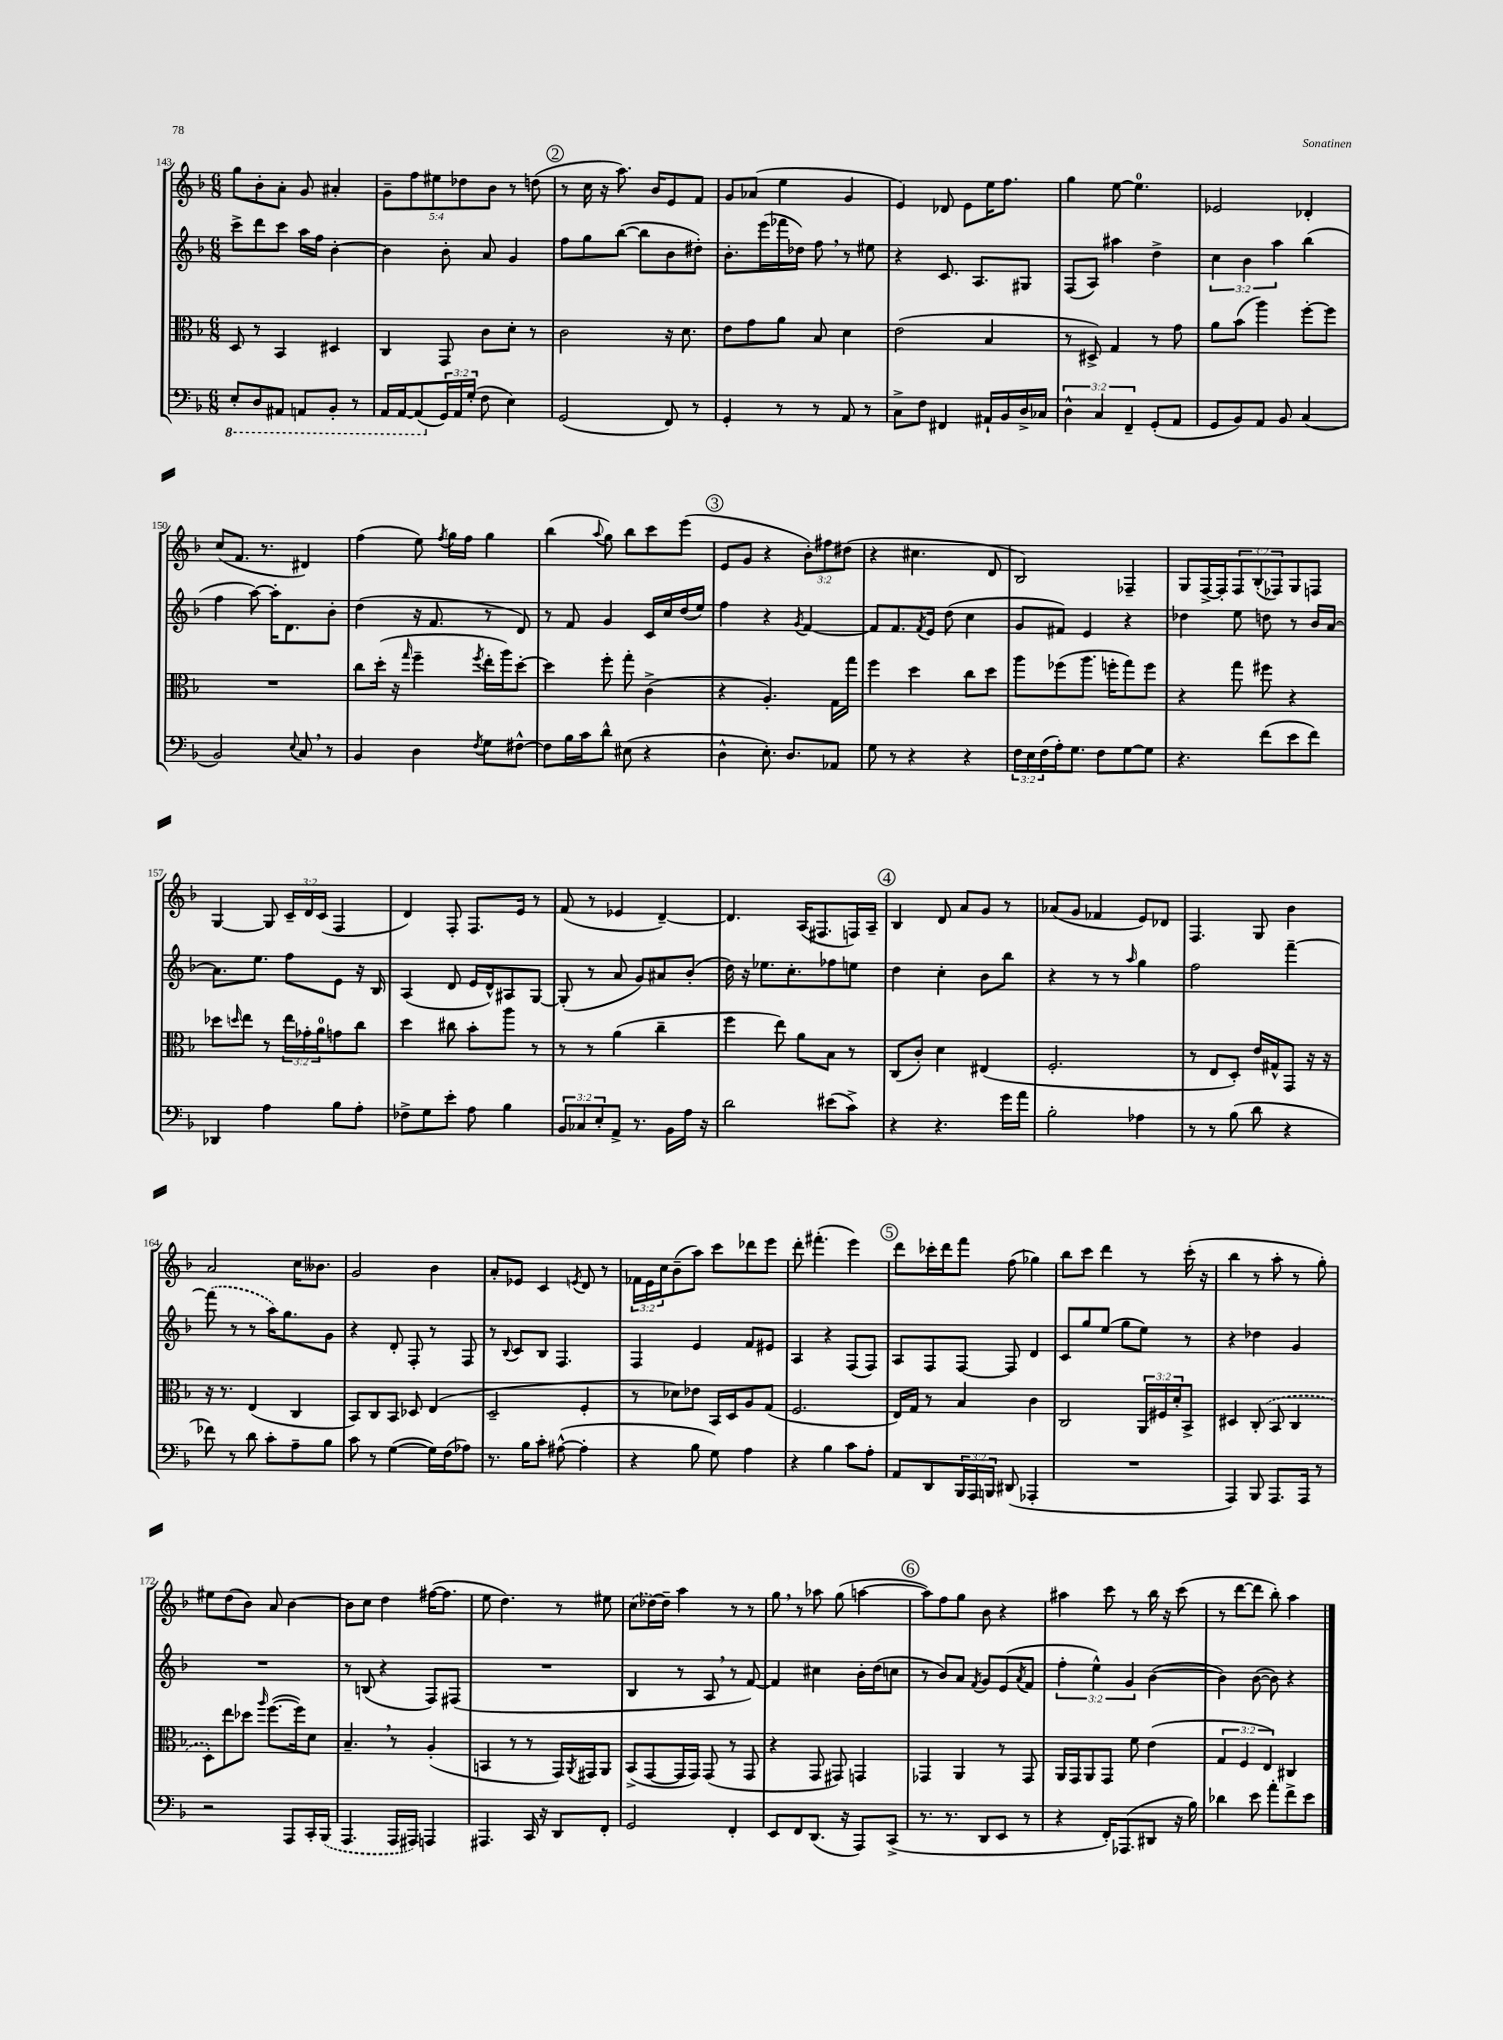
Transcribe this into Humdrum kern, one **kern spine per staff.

**kern	**kern	**kern	**kern
*staff4	*staff3	*staff2	*staff1
*clefF4	*clefC3	*clefG2	*clefG2
*k[b-]	*k[b-]	*k[b-]	*k[b-]
*M6/8	*M6/8	*M6/8	*M6/8
8EE'/L	8D/	8ccc^\L	8gg\L
8DD/	8r	8ddd\	8b-'\
8AAA#/J	4BB-/	8ccc\J	8a'\J
8AAA/L	.	16aa\LL	8g/
.	.	16ff\JJ	.
8BBB-'/J	4D#/	[4b-'\	4a#'/
8r	.	.	.
=	=	=	=
16AAA/LL	4C/	4b-\]	10g~\L
[16AAA/J	.	.	.
.	.	.	10ff\
(8AAA/]	.	.	.
.	.	.	10ee#\
24GG/L)	8GG/	8b-'\	.
24AA/	.	.	.
.	.	.	10dd-\
(24G'/JJ	.	.	.
8F\	8c\L	8a/	.
.	.	.	10b-\J
4E\)	8d'\J	4g/	8r
.	8r	.	(8dd\
=	=	=	=
(2GG/	2c\	8ff\L	8r
.	.	8gg\	16cc\
.	.	.	16r
.	.	([8bb-\J	8.aa\)
.	.	8bb-\]L	.
.	.	.	16b-/LK
8FF/)	16r	8b-\	8e/
.	8.d\	.	.
8r	.	8dd#'\J)	8f/J
=	=	=	=
4GG'/	8e\L	8.b-'\L	8g/L
.	8g\	.	(8a-/J
.	.	(16eee\L	.
8r	8a\J	16fff-\	4ee\
.	.	16dd-\JJ)	.
8r	8B-/	8ff\	.
8AA/	4d\	8r	4g/
8r	.	8ee#\	.
=	=	=	=
8C^\L	(2e\	4r	4e/)
8F\J	.	.	.
4FF#/	.	8.c/	8d-/
.	.	.	8e\L
.	.	8.A/L	.
16AA#`/LL	4B-/	.	16ee\K
16BB-/	.	.	8.ff\J
16D^/	.	8G#/J	.
16C-/JJ	.	.	.
=	=	=	=
6D^^\	8r	(8F/L	4gg\
.	8D#^/)	8A/J)	.
6C/	.	.	.
.	4G/	4aa#\	[8ee\
6FF~/	.	.	.
.	.	.	4.ee\]
(8GG'/L	8r	4dd^\	.
8AA/J	8g\	.	.
=	=	=	=
8GG/L	8a\L	6cc\	2e-/
8BB-/)	(8b-\J	.	.
.	.	6b-\	.
8AA/J	4aa\)	.	.
.	.	6aa\	.
8BB-/	.	.	.
(4C/	[8ff'\L	(4bb-\	4d-'/
.	8ff\]J	.	.
=	=	=	=
2BB-/)	2.r	4ff\	(8cc/L
.	.	.	8.f/J
.	.	[8aa\)	.
.	.	.	8.r
.	.	16aa'\]LK	.
.	.	8.d\	.
8qqE/	.	.	.
8C/	.	.	4d#/)
8r	.	8b-'\J	.
=	=	=	=
4BB-/	8cc\L	(4dd\	(4ff\
.	(16dd'\Jk	.	.
.	16r	.	.
.	16qqgg/	.	.
4D\	4ff~\	16r	8ee\)
.	.	8.f/	.
.	.	.	8qff/
.	.	.	16gg\LL
.	.	.	16ff\JJ
8qF/	8qff/	.	.
8G\L	16ee'\LL	8r	4gg\
.	16aa\J)	.	.
[8F#^^\J	[8dd'\J	8d/)	.
=	=	=	=
8F#\]L	4dd\]	8r	(4bb-\
16B-\L	.	8f/	.
16c\J	.	.	.
.	.	.	8qqaa/
8d^^\J	8ff'\	4g/	8gg\)
(8E#\	8gg'\	.	8bb-\L
4r	(4c^\	16c/LL	8ccc\
.	.	16cc/	.
.	.	(16dd/	(8eee\J
.	.	16ee/JJ)	.
=	=	=	=
4D^^\	4r	4ff\	8e/L
.	.	.	8g/J
8.E'\)	4.A'/)	4r	4r
8.D/L	.	.	.
.	.	8qg/	.
.	.	[4f/	12b-'\L)
.	.	.	12ff#\
8AA-/J	16G\LL	.	.
.	.	.	(12dd#\J
.	16gg\JJ	.	.
=	=	=	=
8G\	4ff\	8f/]L	4r
8r	.	8.f/	.
4r	4dd\	.	4.cc#\
.	.	8qf/	.
.	.	16e/Jk	.
.	.	(8dd\	.
4r	8cc\L	4cc\	.
.	8dd\J	.	8d/
=	=	=	=
24F\LL	8aa\L	8g/L	2B-/)
24E\	.	.	.
(24F\	.	.	.
16A'\J)	(8ff-\	8f#/J)	.
8.G\J	.	.	.
.	8.aa\J	4e/	.
8F\L	.	.	.
.	16ff'\LK	.	.
[8G\	8gg\)	4r	4F-~/
8G\]J	8ff\J	.	.
=	=	=	=
4.r	4r	4dd-\	8G/L
.	.	.	[16F^/L
.	.	.	16F'/]J
.	8gg\	8ee\	12F/
.	.	.	(12B-'/
(8f\L	8ff#\	8dd\	.
.	.	.	12F-/)
8e\	4r	8r	8G/
8f\J)	.	16b-/LL	8F/J
.	.	[16a/JJ	.
=	=	=	=
4DD-/	8dd-\L	8.a\]L	[4G/
.	16qqdd/	.	.
.	8ee\J	.	.
.	.	8.ee\J	.
4A\	8r	.	8G/]
.	24ee\LL	8ff\L	24c~/LL
.	24g-'\	.	24d/
.	24a\J	.	(24c/JJ
8B-\L	8g\	8e\J	4F/
8A'\J	8cc\J	16r	.
.	.	16B-/	.
=	=	=	=
8F-^\L	4dd\	(4A/	4d/)
8G\	.	.	.
8e'\J	8cc#\	8d/	8F'/
8A\	8b-'\L	16e/LL	8.F/L
.	.	16d^^/J)	.
4B-\	8aa\J	8A#/	.
.	.	.	16e/Jk
.	8r	[8G/J	8r
=	=	=	=
12BB-/L	8r	(8G'/]	(8f/
12C-/	.	.	.
.	8r	8r	8r
12E'/	.	.	.
8AA^/J	(4a\	8a/	4e-/
8.r	.	8g/L)	.
.	4cc~\	8a#/	[4d~/)
16BB-\LL	.	.	.
16A\JJ	.	(8b-'/J	.
16r	.	.	.
=	=	=	=
2d\	4ff\	16dd\)	4.d/]
.	.	16r	.
.	.	8.ee-\L	.
.	8ee\)	.	.
.	.	8.cc'\	.
.	8a\L	.	(16A/LK
.	.	.	8.F#/
(8e#\L	8B-\J	8ff-\	.
8c^\J)	8r	8ee\J	16F/L)
.	.	.	16A~/JJ
=	=	=	=
4r	(8C/L	4dd\	4B-/
.	8c'/J)	.	.
4.r	4d\	4cc'\	8d/
.	.	.	8a/L
.	(4E#/	8b-\L	8g/J
16g\LL	.	8bb-\J	8r
16a\JJ	.	.	.
=	=	=	=
2B-'\	2.F'/	4r	(8a-/L
.	.	.	8g/J
.	.	8r	4f-/
.	.	8r	.
.	.	16qqaa/	.
4A-\	.	4gg\	8e/L)
.	.	.	8d-/J
=	=	=	=
8r	8r	2ff\	4.F/
8r	8E/L	.	.
(8B-\	8D'/J)	.	.
8d\	16e/LL	.	8G/
.	16G#^^/J	.	.
4r	8GG/J	[4fff~\	4b-\
.	16r	.	.
.	16r	.	.
=	=	=	=
8f-\)	16r	(8fff\]	2a/
.	8.r	.	.
8r	.	8r	.
8d\	(4E/	8r	.
8c'\L	.	16aa\LK)	.
.	.	8.gg\	.
8A~\	4C/	.	16cc\LK
.	.	.	8.b--\J
8B-\J	.	8g\J	.
=	=	=	=
8c\	8BB-/L)	4r	2g/
8r	8C/	.	.
([4G\	8BB-/J	8d'/	.
.	8D-/	8F'/	.
16G\]LL)	(4E/	8r	4b-\
(16F\J	.	.	.
8A-\J)	.	8F/	.
=	=	=	=
8.r	2D~/	8r	8a'/L
.	.	8qqB-/	.
.	.	8c/L	8e-/J
16B-\LK	.	.	.
8c'\J	.	8B-/J	4c/
([8A#^^\	.	4.F/	.
.	.	.	8qe/
4A#'\]	4F'/	.	8d/
.	.	.	8r
=	=	=	=
4r	8r	4F/	24f-\LL
.	.	.	24e\
.	.	.	24cc\J
.	8d-\L)	.	(8b-~\
8B-\	8e-\J	4e/	8aa\J)
8G\)	16BB-/LL	.	8ccc\L
.	16D/J	.	.
4A\	8A/	8f/L	8ddd-\
.	(8G/J	8e#/J	8eee\J
=	=	=	=
4r	2.F/	4A/	8ddd'\
.	.	.	(4.fff#'\
4B-\	.	4r	.
8c\L	.	(8F/L	4eee\)
8A'\J	.	8F/J)	.
=	=	=	=
8AA/L	16E/LL)	8A/L	8ddd\L
.	16G/JJ	.	.
8DD/	8r	8F/	16ccc-'\L
.	.	.	16ddd\J
24BBB-/L	4B-/	[8F/J	8fff\J
24AAA/	.	.	.
24BBB/JJ	.	.	.
(8DD#/	.	8F/]	(8ff\
4AAA-'/	4c\	4d/	4gg-\)
=	=	=	=
2.r	2C/	8c/L	8bb-\L
.	.	8gg/	8ccc\J
.	.	(8ee/J	4ddd\
.	.	8gg\L	.
.	24AA/LL	8ee\J)	8r
.	24F#/	.	.
.	24d'/J	.	.
.	8BB-^/J	8r	(16ccc'\
.	.	.	16r
=	=	=	=
4AAA/)	4D#/	4r	4bb-\
8BBB-/	(8C'/	4dd-\	8r
8.AAA/L	8BB-/	.	8aa'\
.	4C/	4g/	8r
16AAA/Jk	.	.	.
8r	.	.	8gg'\)
=	=	=	=
2r	8D'\L)	2.r	8ee#\L
.	8ee\	.	(8dd\
.	8dd-\J	.	8b-\J)
.	16qqaa/	.	.
.	([8.ff\L	.	8a/
8AAA/L	.	.	[4b-\
.	16ff\]k)	.	.
16CC'/L	8d\J	.	.
(16BBB-/JJ	.	.	.
=	=	=	=
4.AAA/	4.B-~/	8r	8b-\]L
.	.	(8B/	8cc\J
.	.	4r	4dd\
16AAA/LL	8r	.	.
16AAA#/JJ)	.	.	.
4AAA/	(4A'/	8F/L)	([16ff#\LK
.	.	.	8.ff#\]J
.	.	(8F#/J	.
=	=	=	=
4.AAA#/	4BB/	2.r	8ee\
.	.	.	4.dd\)
.	8r	.	.
16CC/	8r	.	.
16r	.	.	.
8DD/L	16GG/LL)	.	8r
.	8qAA/	.	.
.	16GG#/J	.	.
8FF'/J	8AA/J	.	8ee#\
=	=	=	=
2GG/	(8BB-^/L	4B-/	(8cc\L
.	[8GG/	.	[16dd-\L)
.	.	.	16dd-~\]JJ
.	16GG/]L	8r	4aa\
.	16GG/JJ)	.	.
.	(8GG/	8A/	.
4FF'/	8r	8r	8r
.	8GG/	[8f/)	8r
=	=	=	=
8EE/L	4r	4f/]	8gg\
8FF/	.	.	8r
(8.DD/J	8GG/	4cc#\	8aa-\
.	8GG#/)	.	(8gg\
16r	.	.	.
8AAA/L)	4GG/	16b-'\LL	[4aa\
.	.	(16dd\J	.
(8CC^/J	.	8cc\J	.
=	=	=	=
8.r	4GG-/	8r	8aa\]L)
.	.	8b-/L)	8ff\
8.r	.	.	.
.	4AA/	8a/J	8gg\J
.	.	8qf/	.
8DD/L	.	8g/L	8b-\
8EE/J	8r	(8e/	4r
.	.	8qa/	.
8r	8GG-/	8f/J	.
=	=	=	=
4r	16AA/LL	6ff'\	4aa#\
.	16GG/J	.	.
.	8AA/	.	.
.	.	6ee^^\)	.
16FF'/LK)	8GG/J	.	8ccc\
(8.AAA-/	.	.	.
.	.	6g/	.
.	8f\	.	8r
8DD#/J	(4e\	([4b-\	16bb-\
.	.	.	16r
16r	.	.	(8ccc\
16B-\)	.	.	.
=	=	=	=
4d-\	6G/	4b-\])	8r
.	.	.	[8ddd\L
.	6F/	.	.
8e\	.	([8b-\	8ddd\]J
.	6E/)	.	.
8a'\L	.	8b-\])	8bb-'\)
8f^\	4C#/	4r	4aa\
8e\J	.	.	.
==	==	==	==
*-	*-	*-	*-
